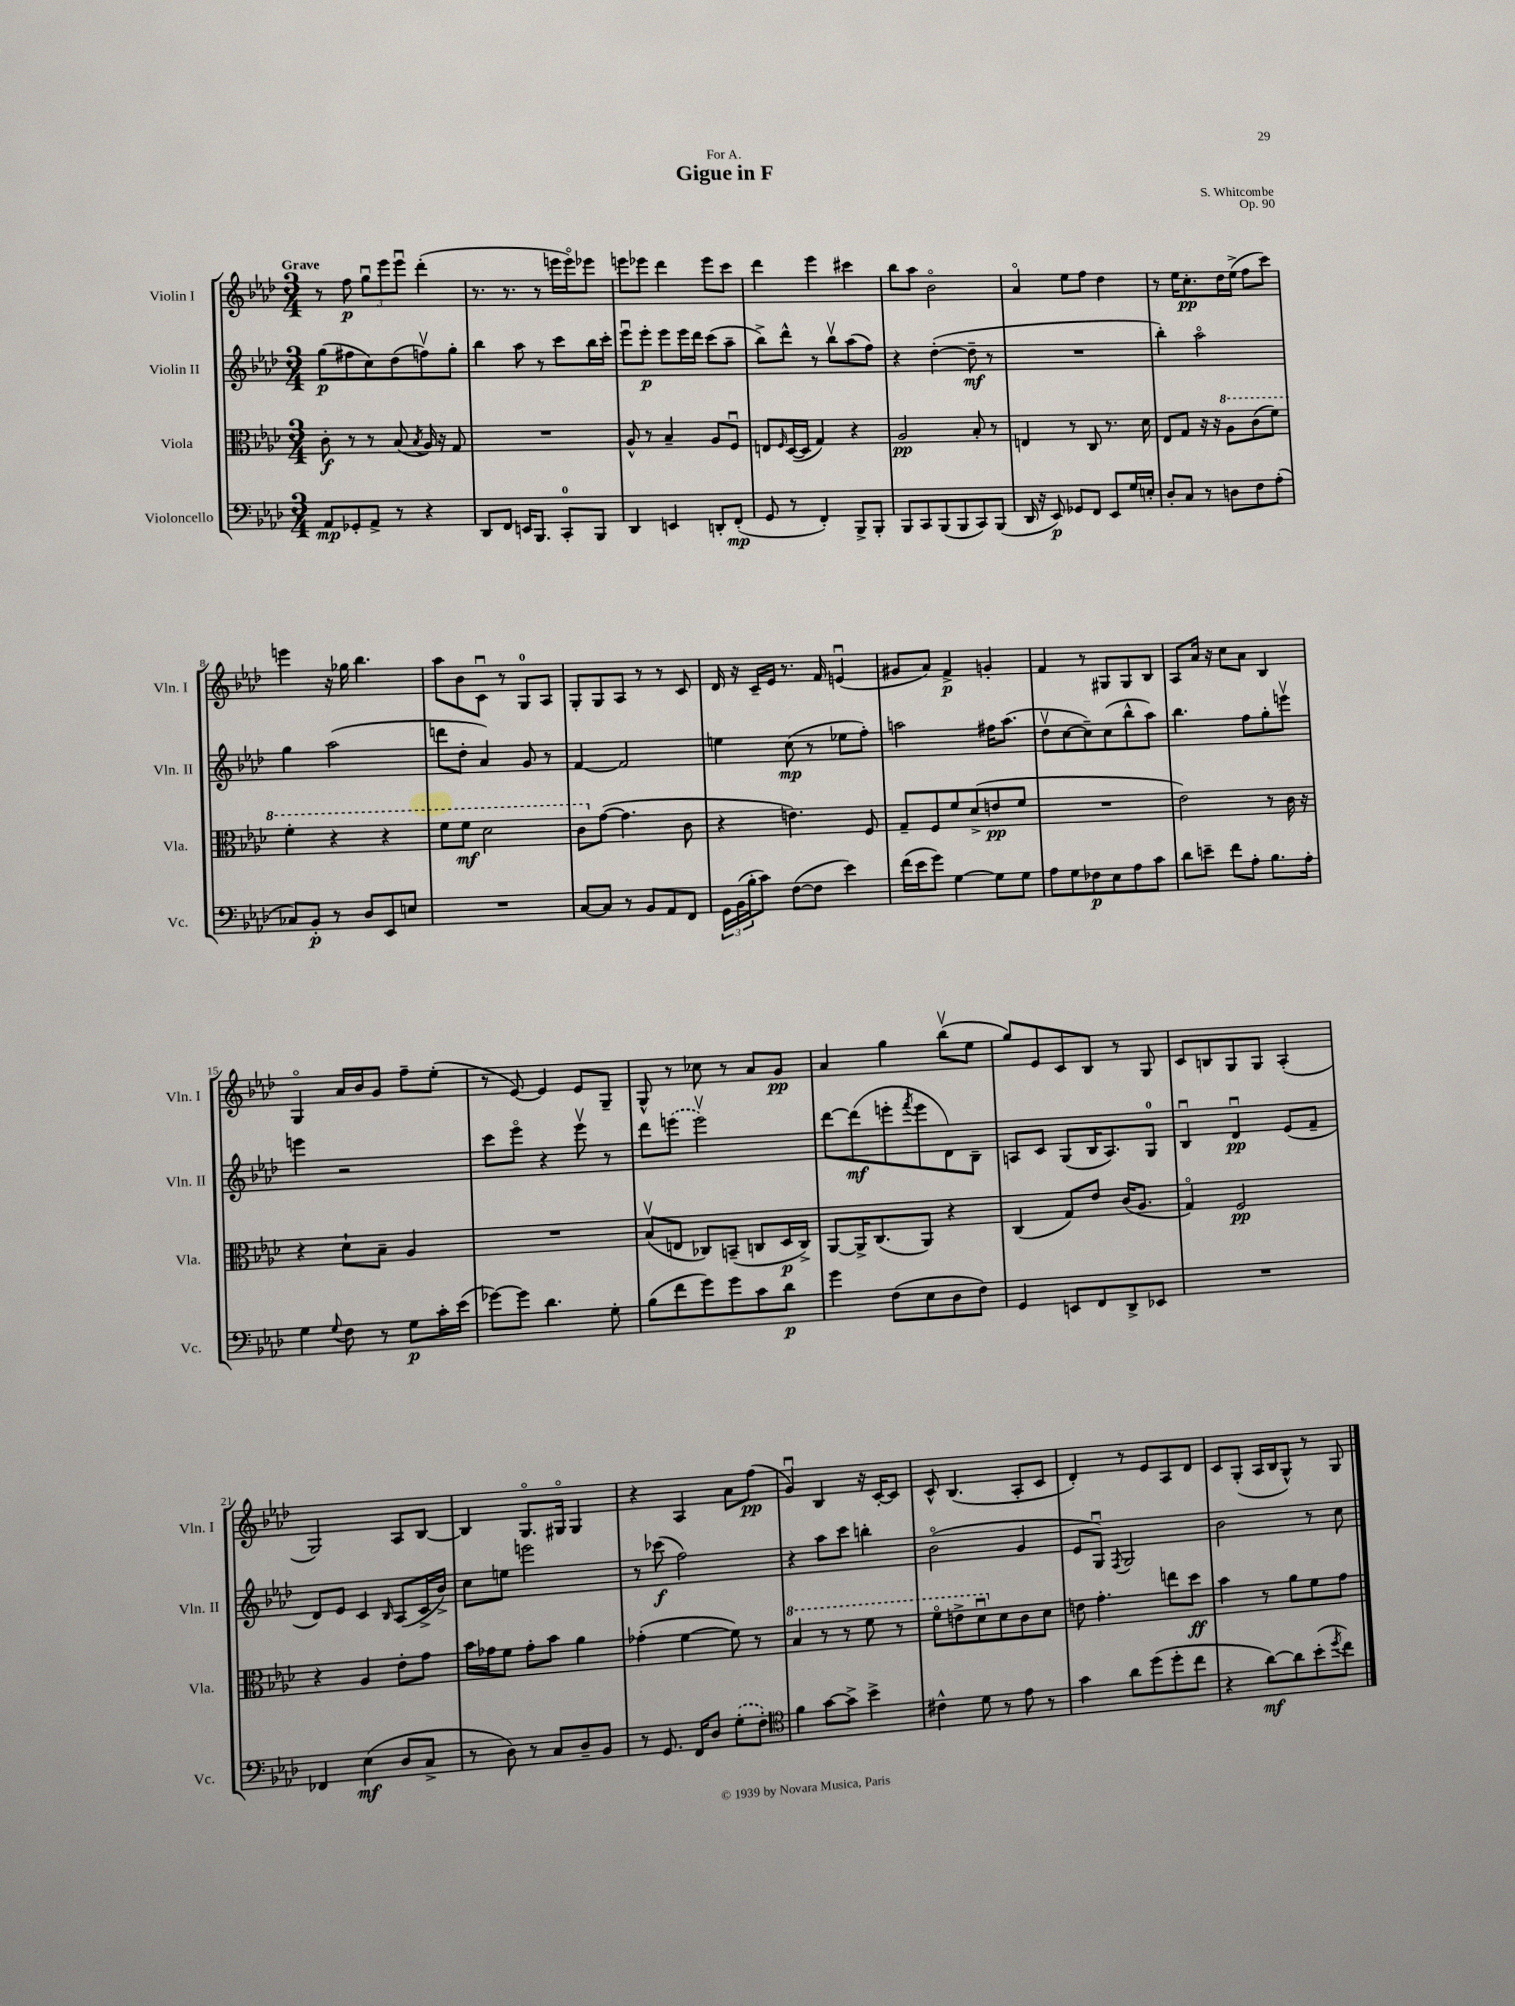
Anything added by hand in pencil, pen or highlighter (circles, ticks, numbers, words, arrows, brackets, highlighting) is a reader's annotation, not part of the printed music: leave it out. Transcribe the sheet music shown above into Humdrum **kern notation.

**kern	**kern	**kern	**kern
*staff4	*staff3	*staff2	*staff1
*clefF4	*clefC3	*clefG2	*clefG2
*k[b-e-a-d-]	*k[b-e-a-d-]	*k[b-e-a-d-]	*k[b-e-a-d-]
*M3/4	*M3/4	*M3/4	*M3/4
8AA-	8c'	(8gg	8r
8GG-'	8r	8ff#	8ff
8AA-^	8r	8cc)	12ggu
.	.	.	12eee-
8r	(8B-	(8dd-	.
.	.	.	12eee-u
.	8qB-	.	.
4r	16A-)	8ffv)	(4ddd-'
.	16r	.	.
.	8G	8gg'	.
=	=	=	=
8DD-	2.r	4bb-	8.r
8FF	.	.	.
.	.	.	8.r
16EE	.	8aa-	.
8.BBB-	.	.	.
.	.	8r	8r
8CC'	.	8ccc	16eee
.	.	.	16eeeo)
8BBB-	.	16bb-	8eee-
.	.	16ccc'	.
=	=	=	=
4DD-	8A-^^	8eee-u	8eee
.	8r	8eee-'	8eee-
4EE	4B-~	8eee-	4ddd-
.	.	16eee-	.
.	.	16ddd-	.
8DD'	8A-	(8ccc	8eee-
(8FF'	8Fu	8aa-~	8ccc
=	=	=	=
8GG	8E	8bb-^)	4ddd-
.	16qqF	.	.
8r	([16D-	8ddd-^^	.
.	16D-]	.	.
4FF')	4G)	8r	4eee-
.	.	8bb-v	.
8BBB-^	4r	(8aa-	4ccc#
8BBB-'	.	8ff)	.
=	=	=	=
8BBB-	2A-	4r	8bb-
8CC	.	.	8aa-
(8BBB-	.	([4dd-'	2b-o
8BBB-	.	.	.
8CC)	8B-'	8dd-~]	.
(8BBB-	8r	8r	.
=	=	=	=
16DD-	4E	2.r	4a-o
16r	.	.	.
8EE-)	.	.	.
8GG-	8r	.	8ee-
8FF	8C	.	8ff
8EE-	8.r	.	4dd-
16G	.	.	.
16E'	16d-	.	.
=	=	=	=
8D-'	8E-	4bb-')	8r
8C	8G	.	16ee-
.	.	.	8.cc'
8r	16r	2aa-o	.
.	16r	.	.
8D	8a-	.	16dd-
.	.	.	(16ee-^
8F	(8cc	.	8ff
(8A-'	8ff)	.	8ccc)
=	=	=	=
8C-)	4ff'	4gg	4eee
8BB-'	.	.	.
8r	4r	(2aa-	16r
.	.	.	16gg-
8D-	.	.	4.bb-
8EE-	4r	.	.
8E	.	.	.
=	=	=	=
2.r	8ff	8ddd	8aa-
.	8ff	8dd-'	8b-
.	2dd-	4a-)	8cu
.	.	.	8r
.	.	8g	8G
.	.	8r	8A-
=	=	=	=
[8C	8cc	[4f	8G'
8C]	([8g	.	8G
8r	4.g]	2f]	8A-
8BB-	.	.	8r
8AA-	.	.	8r
8FF	8c	.	8c
=	=	=	=
24GG	4r	4ee	16d-
(24BB-	.	.	.
.	.	.	16r
24B-'	.	.	.
8c)	.	.	16c~
.	.	.	16e-
([8F	4.e)	(8cc	8.r
8F]	.	8r	.
.	.	.	16f
4e-)	.	8ee-	(4eu
.	8F	8ff')	.
=	=	=	=
(16f	8G~	2aa	8g#
16e-	.	.	.
8g)	8F	.	8a-)
[4G	8f	.	4f^
.	(8d-^	.	.
8G]	8e	16ff#	4g'
.	.	(8.aa	.
8G	8f	.	.
=	=	=	=
8A-	2.r	8dd-v	4f
8G	.	[8cc	.
8F-	.	8cc~])	8r
8E-	.	(8cc	8G#
8A-	.	8bb-^^	8G#
8c	.	8aa-)	8B-
=	=	=	=
8d-	2e-)	4.bb-	8A-
8e~	.	.	16a-
.	.	.	16r
8f	.	.	8cc
8A-'	.	8ff	8a-
8.B-	8r	8gg'	4B-
.	16c	8eeev	.
16A-'	16r	.	.
=	=	=	=
4G	4r	4eee	4Go
8qqG	.	.	.
8F	8d-`	2r	16a-
.	.	.	16b-
8r	8B-~	.	8g
8G	4A-	.	8ff~
16c'	.	.	(8ee-'
(16e-	.	.	.
=	=	=	=
[8g-)	2.r	8ccc	8r
8g-]	.	8eee-o	[8e-)
4.d-	.	4r	4e-]
.	.	8eee-v	8e-
8G'	.	8r	8G~
=	=	=	=
(8B-	(8B-v	8ddd-	8G^^
8f	8E	(8eee	8r
8g)	8C-)	2eeev)	8cc-
8g	(8BB~	.	8r
8c	8C	.	8a-
8d-	16D-	.	8g
.	16C^)	.	.
=	=	=	=
4g	[8AA-	[8ddd-	4a-
.	16AA-^]	(8ddd-]	.
.	(8.C	.	.
(8F	.	8eee'	4gg
.	.	8qfff	.
8E-	8AA-)	8eee	.
8D-	4r	8d-)	(8bb-v
8F)	.	8B-~	8ee-
=	=	=	=
4GG	(4C	8A	8gg)
.	.	8c	8e-
8EE	8G)	(8G	8c
8FF	8e-	16B-	8B-
.	.	8.A)	.
8DD-^	(16c	.	8r
.	8.A-	.	.
8EE-	.	8G	8G
=	=	=	=
2.r	4Go)	4B-u	8c
.	.	.	8B
.	2F	4d-u	8G
.	.	.	8G
.	.	(8e-	(4A-'
.	.	8f~	.
=	=	=	=
4FF-	4r	8d-)	2G)
.	.	8e-	.
(4E-	4A-	4c	.
.	.	16qqB-	.
8D-	8e-'	(8A-	8A-
8C^	8g	16c^	[8B-
.	.	16b-^)	.
=	=	=	=
8r	16b-	8cc	4B-]
.	16g-	.	.
8D-)	8f	8ee	.
8r	8g-'	2eee	8.Go
8C	8b-	.	.
.	.	.	16G#o
8D-~	4a-	.	4G#
8BB-	.	.	.
=	=	=	=
8r	(4g-'	8r	4r
8.GG	.	(8ccc-	.
.	[4f	2ff)	4A-
16FF	.	.	.
8D-	.	.	.
(8G'	8f])	.	8a-
8F')	8r	.	(8ff
=	=	=	=
*clefC4	*	*	*
4f	4b-	4r	4gu)
[8g	8r	8aa-	4B-
8g^]	8r	8ccc	.
4b-^	8ff	4bb'	16r
.	.	.	[16c'
.	8r	.	8c]
=	=	=	=
4c#^^	8ffo	(2b-o	8c^^
.	8ee^	.	(4.B-
8d-	8dd-u	.	.
8r	8d-	.	.
8e-	8c	4g	8A-'
8r	8d-	.	8c
=	=	=	=
4g	8e	8e-	4d-')
.	4.g'	8Gu)	.
.	.	8qF	.
8a-	.	2G	8r
(8dd-	.	.	8e-
8dd-'	8ee	.	8A-
8cc	8dd-	.	8d-
=	=	=	=
4r	4b-	2b-	8c
.	.	.	(8G'
[8a-)	8r	.	16A-
.	.	.	16B-
8a-]	8a-	.	8G^^)
(8b-'	8f	8r	8r
8qdd-	.	.	.
8cc)	8g	8cc	8G
==	==	==	==
*-	*-	*-	*-
